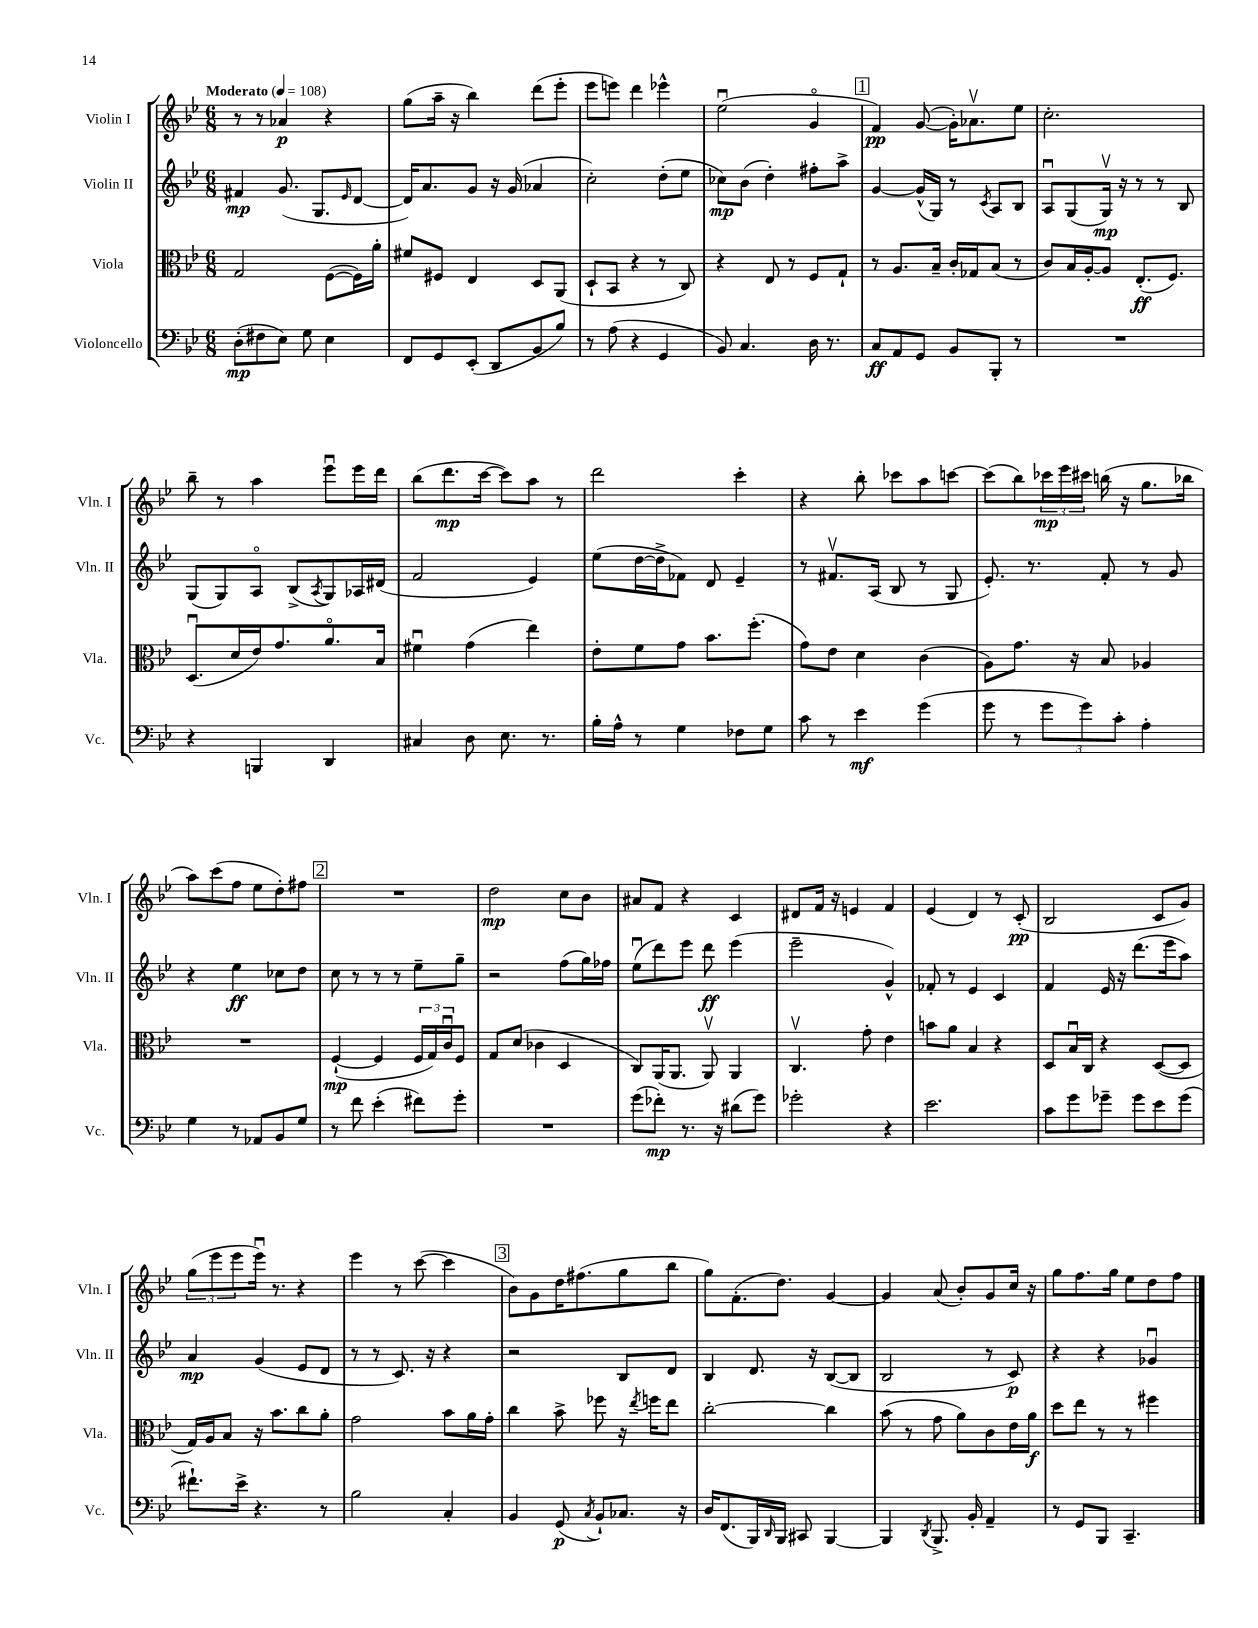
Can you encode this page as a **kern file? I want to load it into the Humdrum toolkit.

**kern	**dynam	**kern	**dynam	**kern	**dynam	**kern	**dynam
*part4	*part4	*part3	*part3	*part2	*part2	*part1	*part1
*staff4	*staff4	*staff3	*staff3	*staff2	*staff2	*staff1	*staff1
*I"Violoncello	*	*I"Viola	*	*I"Violin II	*	*I"Violin I	*
*I'Vc.	*	*I'Vla.	*	*I'Vln. II	*	*I'Vln. I	*
*clefF4	*	*clefC3	*	*clefG2	*	*clefG2	*
*k[b-e-]	*	*k[b-e-]	*	*k[b-e-]	*	*k[b-e-]	*
*M6/8	*	*M6/8	*	*M6/8	*	*M6/8	*
*MM108	*	*MM108	*	*MM108	*	*MM108	*
=1	=1	=1	=1	=1	=1	=1	=1
!	!	!	!	!	!	!LO:TX:a:B:t=Moderato	!
(8D'\L	mp	2G/	.	4f#X/	mp	8r	.
8F#X\	.	.	.	.	.	8r	.
8E-\J)	.	.	.	(8.g/	.	4a-X/	p
8G\	.	.	.	.	.	.	.
.	.	.	.	8.G/L	.	.	.
4E-\	.	([8F\L	.	.	.	4r	.
.	.	.	.	16qqe-/	.	.	.
.	.	16F\L])	.	[8d/J	.	.	.
.	.	16a'\JJ	.	.	.	.	.
=2	=2	=2	=2	=2	=2	=2	=2
8FF/L	.	8f#X/L	.	16d/KL])	.	(8gg\L	.
.	.	.	.	8.a/	.	.	.
8GG/	.	8F#X/J	.	.	.	16aa~\Jk	.
.	.	.	.	.	.	16r	.
(8EE-'/J	.	4E-/	.	8g/J	.	4bb-\)	.
8DD/L	.	.	.	16r	.	.	.
.	.	.	.	(16g/	.	.	.
8BB-/	.	8D/L	.	4a-X/	.	(8ddd\L	.
8B-/J)	.	(8AA/J	.	.	.	8eee-'\J	.
=3	=3	=3	=3	=3	=3	=3	=3
8r	.	8D`/L	.	2cc'\)	.	8eee-\L	.
(8A\	.	8BB-/J	.	.	.	8eeen\J)	.
4r	.	4r	.	.	.	4ddd\	.
4GG/	.	8r	.	(8dd'\L	.	4eee-X^^\	.
.	.	8C/)	.	8ee-\J	.	.	.
=4	=4	=4	=4	=4	=4	=4	=4
8BB-/)	.	4r	.	8cc-X\L)	mp	(2ee-u\	.
4.C/	.	.	.	(8b-\J	.	.	.
.	.	8E-/	.	4dd'\)	.	.	.
.	.	8r	.	.	.	.	.
16D\	.	8F/L	.	8ff#X'\L	.	4g/	.
8.r	.	.	.	.	.	.	.
.	.	8G`/J	.	8aa^\J	.	.	.
!!LO:REH:place=s1:t=1
=5	=5	=5	=5	=5	=5	=5	=5
8C/L	ff	8r	.	[4g/	.	4f/)	pp
8AA/	.	8.A/L	.	.	.	.	.
8GG/J	.	.	.	(16g^^/LL]	.	([8g/	.
.	.	16B-~/Jk	.	16G/JJ)	.	.	.
8BB-/L	.	16c'/LL	.	8r	.	16g'\KL])	.
.	.	16G-X/J	.	.	.	8.a-Xv\	.
.	.	.	.	8qc/	.	.	.
8BBB-'/J	.	(8B-/J	.	8A/L	.	.	.
8r	.	8r	.	8B-/J	.	8ee-\J	.
=6	=6	=6	=6	=6	=6	=6	=6
2.r	.	8c/L)	.	8Au/L	.	2.cc'\	.
.	.	16B-/L	.	(8G/	.	.	.
.	.	[16A'/J	.	.	.	.	.
.	.	8A/J]	.	16Gv/Jk)	mp	.	.
.	.	.	.	16r	.	.	.
.	.	(8.E-'/L	ff	8r	.	.	.
.	.	.	.	8r	.	.	.
.	.	8.F/J)	.	.	.	.	.
.	.	.	.	8B-/	.	.	.
!!LO:LB:g=z
=7	=7	=7	=7	=7	=7	=7	=7
4r	.	(8.Du/L	.	(8G/L	.	8bb-~\	.
.	.	.	.	8G/)	.	8r	.
.	.	16d/L	.	.	.	.	.
4BBBn/	.	16e-/J)	.	8A/J	.	4aa\	.
.	.	8.g/	.	.	.	.	.
.	.	.	.	(8B-^/L	.	.	.
.	.	.	.	8qA/	.	.	.
4DD/	.	8.a/	.	8G/)	.	8eee-u\L	.
.	.	.	.	16A-X/L	.	16eee-\L	.
.	.	16B-/Jk	.	(16d#X/JJ	.	16ddd\JJ	.
=8	=8	=8	=8	=8	=8	=8	=8
4C#X/	.	4f#Xu\	.	2f/	.	(8bb-\L	.
.	.	.	.	.	.	8.ddd\	mp
8D\	.	(4g\	.	.	.	.	.
.	.	.	.	.	.	[16ccc\Jk	.
8.E-\	.	.	.	.	.	8ccc\L])	.
.	.	4ee-\)	.	4e-/)	.	8aa\J	.
8.r	.	.	.	.	.	.	.
.	.	.	.	.	.	8r	.
=9	=9	=9	=9	=9	=9	=9	=9
16B-'\LL	.	8e-'\L	.	(8ee-\L	.	2ddd\	.
16A^^\JJ	.	.	.	.	.	.	.
8r	.	8f\	.	[16dd\L	.	.	.
.	.	.	.	16dd^\J]	.	.	.
4G\	.	8g\J	.	8f-X\J)	.	.	.
.	.	8.b-\L	.	8d/	.	.	.
8F-X\L	.	.	.	4e-~/	.	4ccc'\	.
.	.	(8.ff'\J	.	.	.	.	.
8G\J	.	.	.	.	.	.	.
=10	=10	=10	=10	=10	=10	=10	=10
8c\	.	8g\L)	.	8r	.	4r	.
8r	.	8e-\J	.	8.f#Xv/L	.	.	.
4e-\	mf	4d\	.	.	.	8bb-'\	.
.	.	.	.	(16A/Jk	.	.	.
.	.	.	.	8B-/	.	8ccc-X\L	.
(4g\	.	(4c\	.	8r	.	8aa\	.
.	.	.	.	8G/	.	[8cccn\J	.
=11	=11	=11	=11	=11	=11	=11	=11
8g\	.	8A\L)	.	8.e-'/)	.	(8ccc\L]	.
8r	.	8.g\J	.	.	.	8bb-\)	.
.	.	.	.	8.r	.	.	.
12g\L	.	.	.	.	.	24ccc-X\L	mp
.	.	.	.	.	.	24eee-\	.
.	.	16r	.	.	.	.	.
12g\)	.	.	.	.	.	24ccc#X\JJ	.
.	.	8B-/	.	8f'/	.	(16bbn\	.
12c'\J	.	.	.	.	.	.	.
.	.	.	.	.	.	16r	.
4A'\	.	4A-X/	.	8r	.	8.gg\L	.
.	.	.	.	8g/	.	.	.
.	.	.	.	.	.	16bb-X\Jk	.
!!LO:LB:g=z
=12	=12	=12	=12	=12	=12	=12	=12
4G\	.	2.r	.	4r	.	8aa\L)	.
.	.	.	.	.	.	(8ccc\	.
8r	.	.	.	4ee-\	ff	8ff\J	.
8AA-X/L	.	.	.	.	.	8ee-\L	.
8BB-/	.	.	.	8cc-X\L	.	8dd'\)	.
8G/J	.	.	.	8dd\J	.	8ff#X\J	.
!!LO:REH:place=s1:t=2
=13	=13	=13	=13	=13	=13	=13	=13
8r	.	([4F`/	mp	8cc\	.	2.r	.
8f\	.	.	.	8r	.	.	.
(4e-'\	.	4F/]	.	8r	.	.	.
.	.	.	.	8r	.	.	.
8f#X\L)	.	24F/LL	.	8ee-~\L	.	.	.
.	.	24G/)	.	.	.	.	.
.	.	24cu/J	.	.	.	.	.
8g'\J	.	8F/J	.	8gg~\J	.	.	.
=14	=14	=14	=14	=14	=14	=14	=14
2.r	.	8G/L	.	2r	.	2dd\	mp
.	.	(8d/J	.	.	.	.	.
.	.	4c-X\	.	.	.	.	.
.	.	4D/	.	(8ff\L	.	8cc\L	.
.	.	.	.	16gg\L)	.	8b-\J	.
.	.	.	.	16ff-X\JJ	.	.	.
=15	=15	=15	=15	=15	=15	=15	=15
(8g\L	.	8C/L)	.	(8ee-u\L	.	8a#X/L	.
8f-X'\J)	mp	(16AA/K	.	8ddd\)	.	8f/J	.
.	.	8.AA/J	.	.	.	.	.
8.r	.	.	.	8eee-\J	.	4r	.
.	.	8AAv/)	.	8ddd\	ff	.	.
16r	.	.	.	.	.	.	.
(8d#X\L	.	4AA/	.	(4eee-\	.	4c/	.
8g\J)	.	.	.	.	.	.	.
=16	=16	=16	=16	=16	=16	=16	=16
2g-X'\	.	4.Cv/	.	2eee-~\	.	8d#X/L	.
.	.	.	.	.	.	16f/Jk	.
.	.	.	.	.	.	16r	.
.	.	.	.	.	.	4en/	.
.	.	8g'\	.	.	.	.	.
4r	.	4e-\	.	4g^^/)	.	4f/	.
=17	=17	=17	=17	=17	=17	=17	=17
2.e-\	.	8bn\L	.	8f-X'/	.	(4e-/	.
.	.	8a\J	.	8r	.	.	.
.	.	4B-/	.	4e-/	.	4d/)	.
.	.	4r	.	4c/	.	8r	.
.	.	.	.	.	.	(8c'/	pp
=18	=18	=18	=18	=18	=18	=18	=18
8c\L	.	8D/L	.	4f/	.	2B-/	.
8g\	.	16B-u/L	.	.	.	.	.
.	.	16C/JJ	.	.	.	.	.
8g-X~\J	.	4r	.	16e-/	.	.	.
.	.	.	.	16r	.	.	.
8g-\L	.	.	.	(8.ddd\L	.	.	.
8e-\	.	([8D/L	.	.	.	8c/L	.
.	.	.	.	16eee-\k	.	.	.
(8g-\J	.	8D/J]	.	8aa\J)	.	8g/J)	.
!!LO:LB:g=z
=19	=19	=19	=19	=19	=19	=19	=19
8.f#X`\L)	.	16G/LL)	.	4a/	mp	(12gg\L	.
.	.	16A/J	.	.	.	.	.
.	.	.	.	.	.	12eee-\	.
.	.	8B-/J	.	.	.	.	.
.	.	.	.	.	.	12eee-\	.
16e-^\Jk	.	.	.	.	.	.	.
4.r	.	16r	.	(4g/	.	16eee-u\Jk)	.
.	.	8.b-\L	.	.	.	8.r	.
.	.	8cc\	.	8e-/L	.	4r	.
8r	.	8a'\J	.	8d/J	.	.	.
=20	=20	=20	=20	=20	=20	=20	=20
2B-\	.	2g\	.	8r	.	4eee-\	.
.	.	.	.	8r	.	.	.
.	.	.	.	8.c/)	.	8r	.
.	.	.	.	.	.	([8ccc\	.
.	.	.	.	16r	.	.	.
4C'/	.	8b-\L	.	4r	.	4ccc\]	.
.	.	16a\L	.	.	.	.	.
.	.	16g'\JJ	.	.	.	.	.
!!LO:REH:place=s1:t=3
=21	=21	=21	=21	=21	=21	=21	=21
4BB-/	.	4cc\	.	2r	.	8b-\L)	.
.	.	.	.	.	.	8g\	.
(8GG/	p	8b-^\	.	.	.	16dd\K	.
.	.	.	.	.	.	(8.ff#X\	.
8qC/	.	.	.	.	.	.	.
8BB-`/L)	.	8ff-X\	.	.	.	.	.
8.C-X/J	.	16r	.	8B-/L	.	8gg\	.
.	.	8qee-/	.	.	.	.	.
.	.	16ffn\KL	.	.	.	.	.
.	.	8ee-\J	.	8d/J	.	8bb-\J	.
16r	.	.	.	.	.	.	.
=22	=22	=22	=22	=22	=22	=22	=22
16D/KL	.	[2cc'\	.	4B-/	.	8gg\L)	.
(8.FF/	.	.	.	.	.	.	.
.	.	.	.	.	.	(8.f'\	.
16BBB-/L)	.	.	.	8.d/	.	.	.
16qqDD/	.	.	.	.	.	.	.
16BBB-/JJ	.	.	.	.	.	8.dd\J)	.
8CC#X/	.	.	.	.	.	.	.
.	.	.	.	16r	.	.	.
[4BBB-/	.	4cc\]	.	([8B-/L	.	[4g/	.
.	.	.	.	8B-/J]	.	.	.
=23	=23	=23	=23	=23	=23	=23	=23
4BBB-/]	.	(8b-\	.	2B-/	.	4g/]	.
.	.	8r	.	.	.	.	.
8qDD/	.	.	.	.	.	.	.
8.BBB-^/	.	8g\	.	.	.	(8a/	.
.	.	8a\L)	.	.	.	8b-'/L)	.
16BB-'/	.	.	.	.	.	.	.
4AA~/	.	8c\	.	8r	.	8g/	.
.	.	16e-\L	.	8c/)	p	16cc/Jk	.
.	.	16a\JJ	f	.	.	16r	.
=24	=24	=24	=24	=24	=24	=24	=24
8r	.	8dd\L	.	4r	.	8gg\L	.
8GG/L	.	8ee-\J	.	.	.	8.ff\	.
8BBB-/J	.	8r	.	4r	.	.	.
.	.	.	.	.	.	16gg\Jk	.
4.CC~/	.	8r	.	.	.	8ee-\L	.
.	.	4ff#X\	.	4g-Xu/	.	8dd\	.
.	.	.	.	.	.	8ff\J	.
==	==	==	==	==	==	==	==
*-	*-	*-	*-	*-	*-	*-	*-
